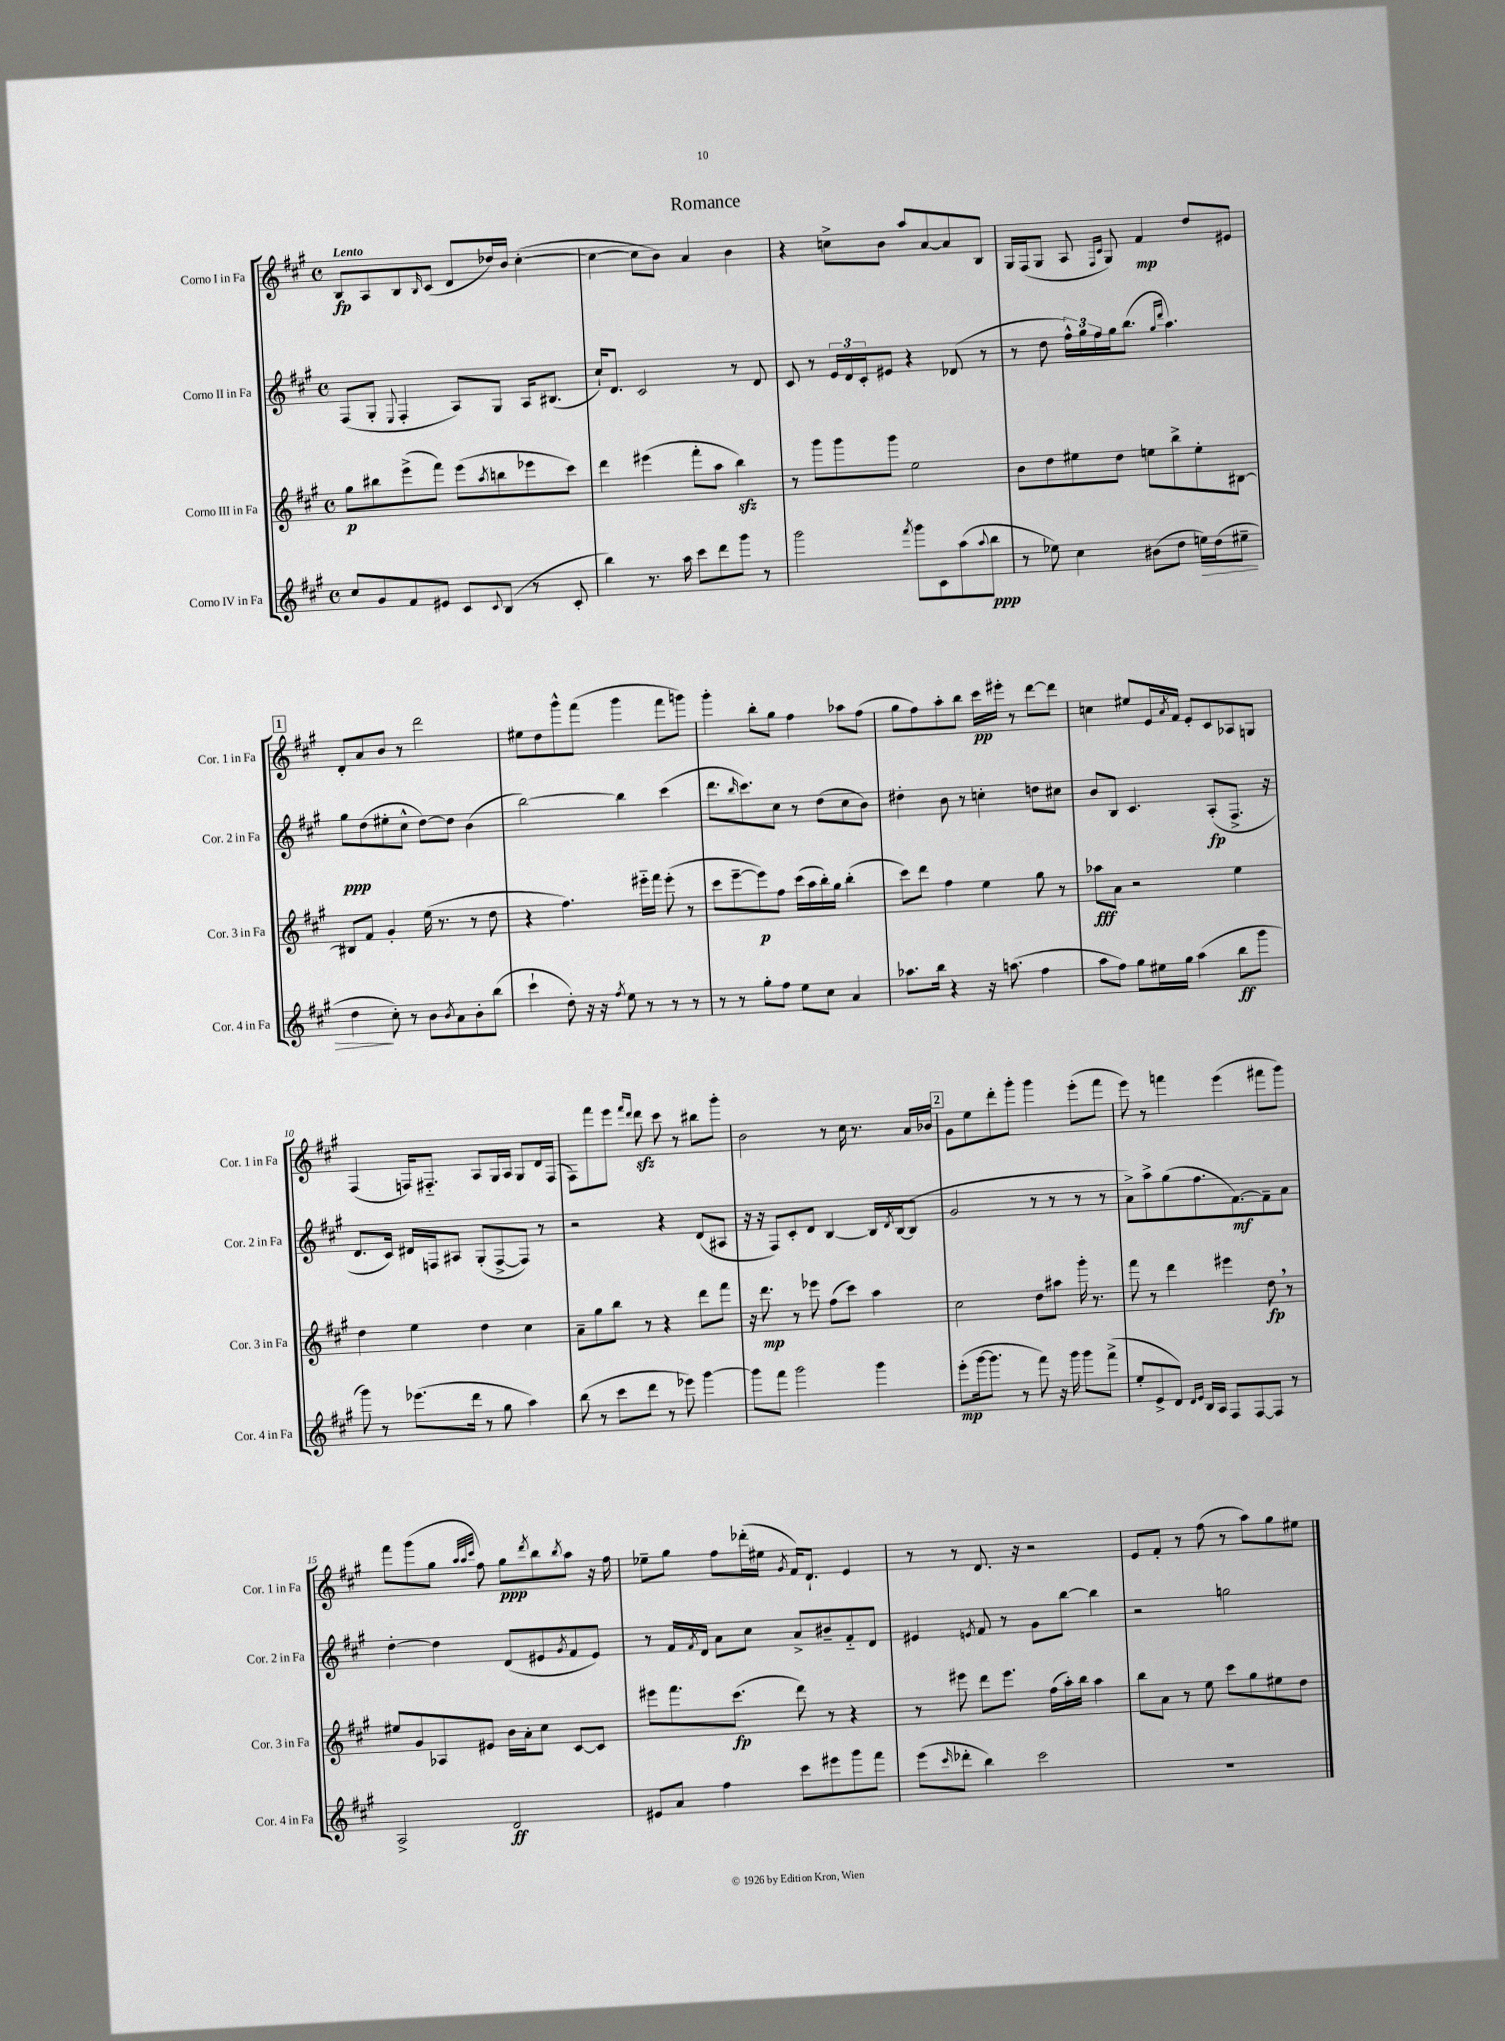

**kern	**kern	**kern	**kern
*staff4	*staff3	*staff2	*staff1
*clefG2	*clefG2	*clefG2	*clefG2
*k[f#c#g#]	*k[f#c#g#]	*k[f#c#g#]	*k[f#c#g#]
*M4/4	*M4/4	*M4/4	*M4/4
*met(c)	*met(c)	*met(c)	*met(c)
8cc#	8gg#	(8F#	8B
8g#	8bb#	8G#'	8A
.	.	8qqE	.
8f#	(8eee^	4F#'	8B
.	.	.	16qqB
8e#	8fff#)	.	(8c#
8c#	(8eee	8A)	8d
8qqc#	8qaa	.	.
(8B	8bb	8G#	16dd-)
.	.	.	16b
8r	8eee-	16A	([4cc#'
.	.	(8.B#	.
8c#'	8ccc#)	.	.
=	=	=	=
4bb)	4ddd	16cc#`)	4cc#_
.	.	8.d	.
8.r	(4eee#	2c#	8cc#]
.	.	.	8b)
16aa	.	.	.
8ccc#	8fff#'	.	4a
8ddd	8aa	.	.
8ggg#	4bb)	8r	4b
8r	.	8d	.
=	=	=	=
2ggg#	8r	8c#	4r
.	8ggg#	8r	.
.	8ggg#	24e	8cc^
.	.	24d	.
.	.	24c#'	.
.	8ggg#	8e#	8b
8qfff#	.	.	.
8ggg#	2ee	4r	8aa
8c#	.	.	[8a
(8aa	.	(8d-	8a]
8qqaa	.	.	.
8bb	.	8r	8B
=	=	=	=
8r	8b	8r	16G#
.	.	.	(16F#
8ee-)	8dd	8dd	8G#
4cc#	8ee#	24ff#^^)	8A
.	.	24gg#	.
.	.	24ff#	.
.	.	.	16qqF#
.	.	.	16qqc#
.	8dd	16gg#	8G#)
.	.	(8.bb	.
(8b#	8ee	.	4f#
.	.	16qqgg#	.
.	.	16qqddd	.
8dd	8bb^	4.aa)	.
16ee)	8ee'	.	8dd
(16dd	.	.	.
8ee#~	[8B#	.	8e#
=	=	=	=
4dd	8B#]	8gg#	8d'
.	8f#	(8dd	8a
8cc#')	4g#'	8ee#'	8b
8r	.	8cc#^^	8r
8b	(16ee	[8dd)	2ddd
.	8.r	.	.
8qb	.	.	.
8a	.	8dd]	.
8b'	8r	(4b	.
(8bb	8dd	.	.
=	=	=	=
4ccc#`	4r	[2bb)	8ee#
.	.	.	8dd
8dd')	4.ff#)	.	8ggg#^^
16r	.	.	(8fff#
16r	.	.	.
8qff#	.	.	.
8ee	.	4bb]	4ggg#
8r	16eee#'~	.	.
.	16fff#	.	.
8r	(8eee#'	(4ccc#	8fff#
8r	8r	.	8ggg)
=	=	=	=
8r	8ccc#	8.ddd	4ggg#'
8r	[8eee~	.	.
.	.	16qqbb	.
.	.	8.ccc#)	.
8gg#'	8eee])	.	8bb'
8ff#	8ff#	8cc#	8gg#
8ee	(16ccc#	8r	4ff#
.	16aa	.	.
8cc#	16bb')	(8dd	.
.	16gg#	.	.
4a	(4bb'	8cc#	8aa-
.	.	8b)	(8ff#
=	=	=	=
8.aa-	8ccc#)	4dd#'	8gg#
.	8ddd	.	8ff#)
16bb	.	.	.
4r	4ff#	8b	8aa'
.	.	8r	8bb
16r	4ee	4cc'	16ccc#
(8.aa	.	.	16eee#'
.	.	.	8r
4ff#	8gg#	8dd	[8ddd
.	8r	8cc#	8ddd]
=	=	=	=
8aa	8aa-	8b	4cc
8ff#)	8a	8B	.
8gg#	2r	4.c#	8ee#
16ee#	.	.	16e
.	.	.	8qa
16gg#	.	.	16f#
(4aa	.	.	8e'
.	.	(8A'	8c#
8bb	4ee	8.F#^	8A-
8ggg#	.	.	8G
.	.	16r	.
=	=	=	=
8ggg#)	4dd	8.d	(4F#
8r	.	.	.
.	.	16c#)	.
(8.eee-	4ee	16d#	16F)
.	.	16F	8.F#'~
.	.	8A#	.
16ddd	.	.	.
8r	4dd	(8G#'	8A
8gg#	.	[8F^	16G#
.	.	.	16A
4aa)	4cc#	8F])	8G#
.	.	8r	16d
.	.	.	(16F#
=	=	=	=
(8bb	8a~	2r	8F#)
8r	8gg#	.	8fff#
8ccc#	8bb	.	8eee
.	.	.	16qqfff#
.	.	.	16qqddd
8ddd	8r	.	8ddd
8r	4r	4r	8ccc#
8eee-)	.	.	8r
[4ggg#	8ddd	(8d	8bb#
.	8fff#	8A#	8ggg#'
=	=	=	=
8ggg#]	16r	16r	2b
.	8.ddd	16r	.
8fff#	.	8F#)	.
2ggg#	8r	8c#'	.
.	8eee-	8d	.
.	(8ff#	[4B	8r
.	8ccc#)	.	16cc#
.	.	.	8.r
4ggg#	4aa	16B]	.
.	.	8qd	.
.	.	([16B	.
.	.	8B]	16a
.	.	.	16b-
=	=	=	=
(8eee'	2cc#	2g#	8g#
[16ggg#	.	.	8ee
8.ggg#]	.	.	.
.	.	.	8ddd'
8r	.	.	8ggg#'
8fff#)	8dd	8r	4ggg#
16r	8aa#	8r	.
16ggg#	.	.	.
8ggg#	16ggg#'	8r	(8eee'
.	8.r	.	.
(8fff#^	.	8r	8fff#
=	=	=	=
8ee'	8fff#	8a^)	8eee)
8e^	8r	8aa^	8r
8d)	4ddd	(8gg#	4fff
16qqd	.	.	.
16qqe	.	.	.
16B	.	8.ff#	.
16A	.	.	.
8F#	4eee#	.	(4eee
.	.	[8.f#)	.
[8F#	.	.	.
8F#]	8dd	8f#~]	8fff#
8r	8r	8a	8ggg#)
=	=	=	=
2A^	8ee#	[4dd'	8fff#
.	8g#	.	(8ggg#
.	8A-	4dd]	8gg#
.	.	.	32qqaa
.	.	.	32qqaa
.	.	.	32qqccc#
.	8e#	.	8ff#)
2d	16b	(8d	8gg#
.	16a'	.	.
.	.	.	8qddd
.	8cc#	8e#	8bb
.	.	8qg#	8qbb
.	[8c#	8f#	8aa
.	8c#]	8e#)	16r
.	.	.	16ff#
=	=	=	=
8e#	8eee#	8r	8ee-~
8a	8.fff#	16f#	8gg#
.	.	8qf#	.
.	.	16d	.
4ff#	.	8a	8ff#
.	(8.ccc#	.	.
.	.	8cc#	(16ddd-'
.	.	.	16ee#
.	.	.	8qg#
8ccc#	8ddd)	8a^	16f#)
.	.	.	8.d`
8eee#	8r	8b#~	.
8ggg#	4r	8f#'~	4e
8fff#	.	8d	.
=	=	=	=
(8eee	8r	4e#	8r
16qqccc#	.	.	.
8ddd-'	8eee#	.	8r
.	.	8qe	.
4bb)	8ddd	8f#	8.d
.	8.eee#	8r	.
.	.	.	16r
2ccc#	.	8g#	2r
.	(16ff#	.	.
.	16aa')	[8bb	.
.	16bb	.	.
.	4aa	4bb]	.
=	=	=	=
1r	8bb	2r	8e
.	8a	.	8f#'
.	8r	.	8r
.	8ee	.	(8ff#
.	8ccc#	2gg	8r
.	8gg#	.	8aa)
.	8ee#	.	8gg#
.	8dd	.	8ee#
==	==	==	==
*-	*-	*-	*-
